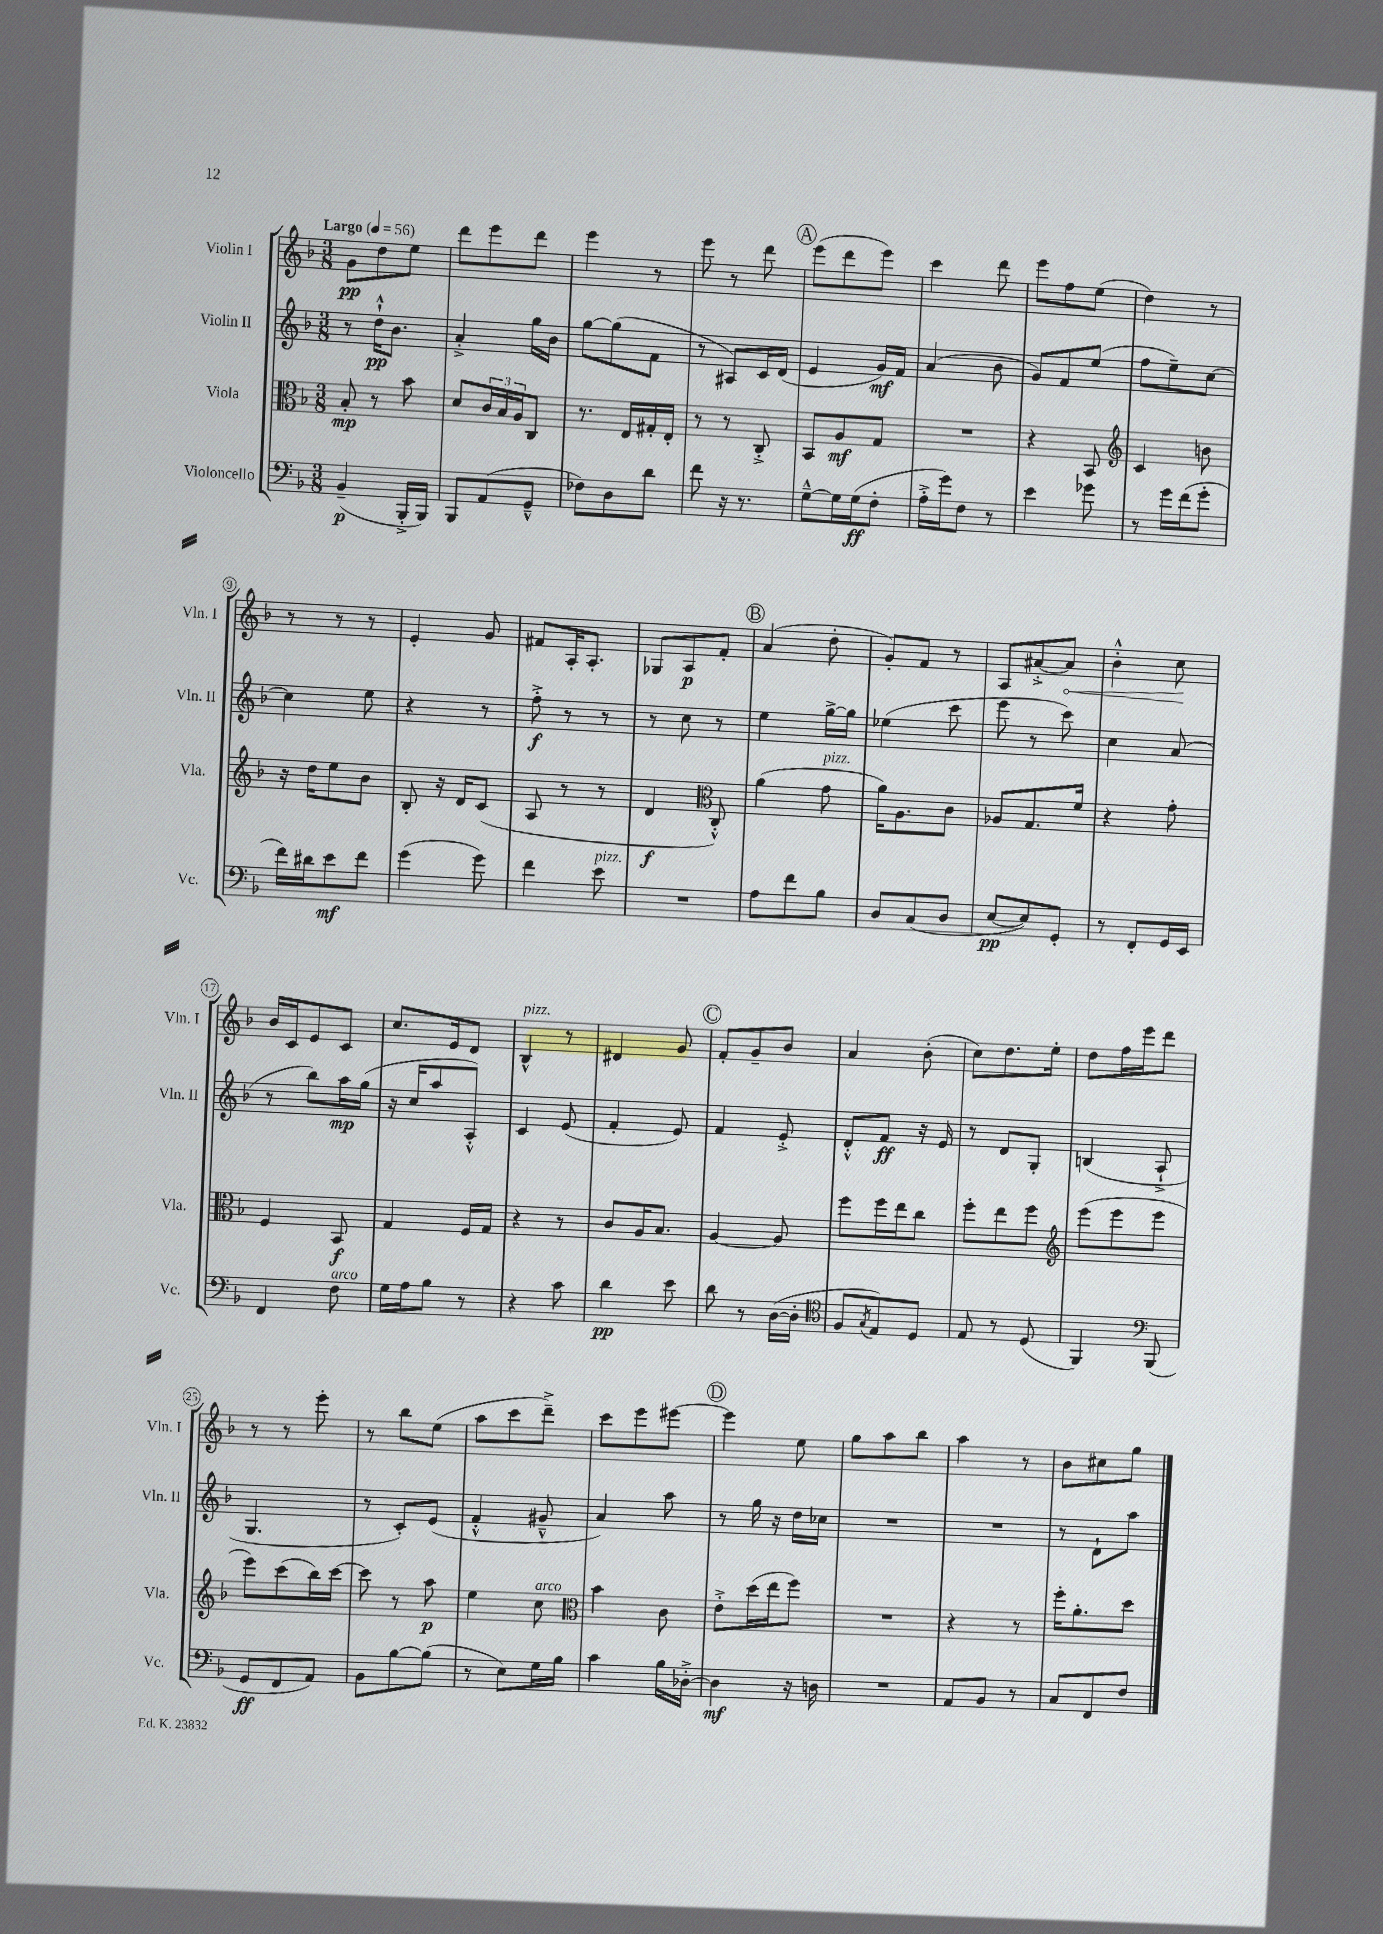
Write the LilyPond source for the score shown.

<<
\new StaffGroup <<
\new Staff = "s0" \with { instrumentName = "Violin I" shortInstrumentName = "Vln. I" } {
    \clef treble \key f \major \numericTimeSignature \time 3/8 \tempo "Largo" 4 = 56
    g'8\pp d''8 e''8 |
    d'''8 e'''8 d'''8 |
    e'''4 r8 |
    e'''8 r8 d'''8 |
    \mark \markup { \circle "A" } e'''8( d'''8 e'''8) |
    c'''4 d'''8 |
    e'''8 f''8 e''8( |
    d''4) r8 |
    r8 r8 r8 |
    e'4-. g'8 |
    fis'8 a16-. a8.-. |
    ges8 a8\p f'8-. |
    \mark \markup { \circle "B" } a'4( d''8-. |
    g'8-.) f'8 r8 |
    a8 ais'8~-.-> \once \override Hairpin.circled-tip = ##t ais'8\< |
    bes'4-.-^ c''8\! |
    bes'16 c'16 e'8 c'8 |
    c''8. e'16 d'8 |
    bes4-^^\markup { \italic "pizz." } r8 |
    dis'4 g'8 |
    \mark \markup { \circle "C" } f'8-. g'8-- bes'8 |
    a'4 bes'8-.( |
    c''8) d''8. e''16-. |
    d''8 f''16 e'''16 d'''8 |
    r8 r8 e'''8-. |
    r8 bes''8 e''8( |
    a''8 c'''8 d'''8--->) |
    c'''8 e'''8 eis'''8~ |
    \mark \markup { \circle "D" } eis'''4 e''8 |
    g''8 a''8 bes''8 |
    a''4 r8 |
    bes'8 cis''8 g''8 \bar "|." |
}
\new Staff = "s1" \with { instrumentName = "Violin II" shortInstrumentName = "Vln. II" } {
    \clef treble \key f \major \numericTimeSignature \time 3/8
    r8 d''16-!-^\pp bes'8. |
    a'4-.-> g''16 bes'16 |
    g''8~ g''8( f'8 |
    r8 ais8) c'16 d'16( |
    \mark \markup { \circle "A" } e'4 g'16\mf) f'16 |
    a'4( bes'8 |
    g'8) f'8 e''8( |
    f''8 e''8--) c''8~ |
    c''4 e''8 |
    r4 r8 |
    f''8-.->\f r8 r8 |
    r8 c''8 r8 |
    \mark \markup { \circle "B" } e''4 g''16~-> g''16 |
    ees''4( c'''8 |
    e'''8 r8 c'''8) |
    c''4 a'8( |
    r8 bes''8) a''16\mp g''16( |
    r16 c''16 a''8 a8-.-^) |
    c'4 e'8( |
    f'4-. e'8) |
    \mark \markup { \circle "C" } f'4 e'8-.-> |
    d'8-.-^ f'8\ff r16 e'16 |
    r8 d'8 g8-. |
    b4( a8-!-> |
    g4. |
    r8 c'8-.) e'8( |
    f'4-.-^ gis'8---^ |
    a'4) a''8 |
    \mark \markup { \circle "D" } r8 g''16 r16 d''16 ces''16 |
    R4. |
    R4. |
    r8 d'8-! a''8 \bar "|." |
}
\new Staff = "s2" \with { instrumentName = "Viola" shortInstrumentName = "Vla." } {
    \clef alto \key f \major \numericTimeSignature \time 3/8
    bes8-.\mp r8 bes'8 |
    d'8 \tuplet 3/2 { c'16 bes16 a16 } c8 |
    r8. e16 gis16-. e16-. |
    r8 r8 c8-.-> |
    \mark \markup { \circle "A" } bes,8 a8\mf g8 |
    R4. |
    r4 bes,8 |
    \clef treble c'4 b'8 |
    r16 d''16 e''8 bes'8 |
    bes8-. r16 d'16 c'8( |
    a8 r8 r8 |
    d'4\f \clef alto c8-.-^) |
    \mark \markup { \circle "B" } a'4( g'8^\markup { \italic "pizz." } |
    a'16) a8. c'8 |
    aes8 g8. f'16 |
    r4 g'8-. |
    f4 bes,8\f |
    g4 f16 g16 |
    r4 r8 |
    c'8 a16 bes8. |
    \mark \markup { \circle "C" } a4~ a8 |
    f''8 f''16 e''16 c''8 |
    f''8-. e''8 f''8 |
    \clef treble e'''8( e'''8 e'''8 |
    e'''8) c'''8( bes''16) c'''16~ |
    c'''8 r8 a''8\p |
    e''4 c''8^\markup { \italic "arco" } |
    \clef alto bes'4 c'8 |
    \mark \markup { \circle "D" } e'8-.-> d''16( e''16 f''8) |
    R4. |
    r4 r8 |
    f''16-. a'8.-. d''8 \bar "|." |
}
\new Staff = "s3" \with { instrumentName = "Violoncello" shortInstrumentName = "Vc." } {
    \clef bass \key f \major \numericTimeSignature \time 3/8
    bes,4--\p( bes,,16-.-> bes,,16) |
    bes,,8 a,8( g,8---^ |
    fes8) d8 d'8 |
    f'8 r16 r8. |
    \mark \markup { \circle "A" } g8~---^ g16 g16\ff( f8-. |
    a16-.-> g'16) f8 r8 |
    e'4 ges'8 |
    r8 g'16 f'16( g'8-. |
    f'16) dis'16 e'8\mf f'8 |
    g'4( g'8) |
    f'4 e'8^\markup { \italic "pizz." } |
    R4. |
    \mark \markup { \circle "B" } a8 f'8 bes8 |
    d8 c8( d8 |
    e8~\pp e8) g,8-. |
    r8 f,8-. g,16 e,16 |
    f,4 f8^\markup { \italic "arco" } |
    g16 a16 bes8 r8 |
    r4 c'8 |
    d'4\pp e'8 |
    \mark \markup { \circle "C" } d'8 r8 d16~( d16-. |
    \clef tenor f8 \acciaccatura { g8 } e8) d8 |
    e8 r8 d8( |
    f,4) \clef bass bes,,8( |
    g,8\ff f,8 a,8) |
    bes,8 bes8~ bes8( |
    r8 e8) g16 bes16 |
    c'4 bes16 des16~-.-> |
    \mark \markup { \circle "D" } des4\mf r16 d16 |
    R4. |
    a,8 bes,8 r8 |
    c8 f,8 f8 \bar "|." |
}
>>
>>
\layout { \context { \Score \override BarNumber.stencil = #(make-stencil-circler 0.1 0.3 ly:text-interface::print) } }
